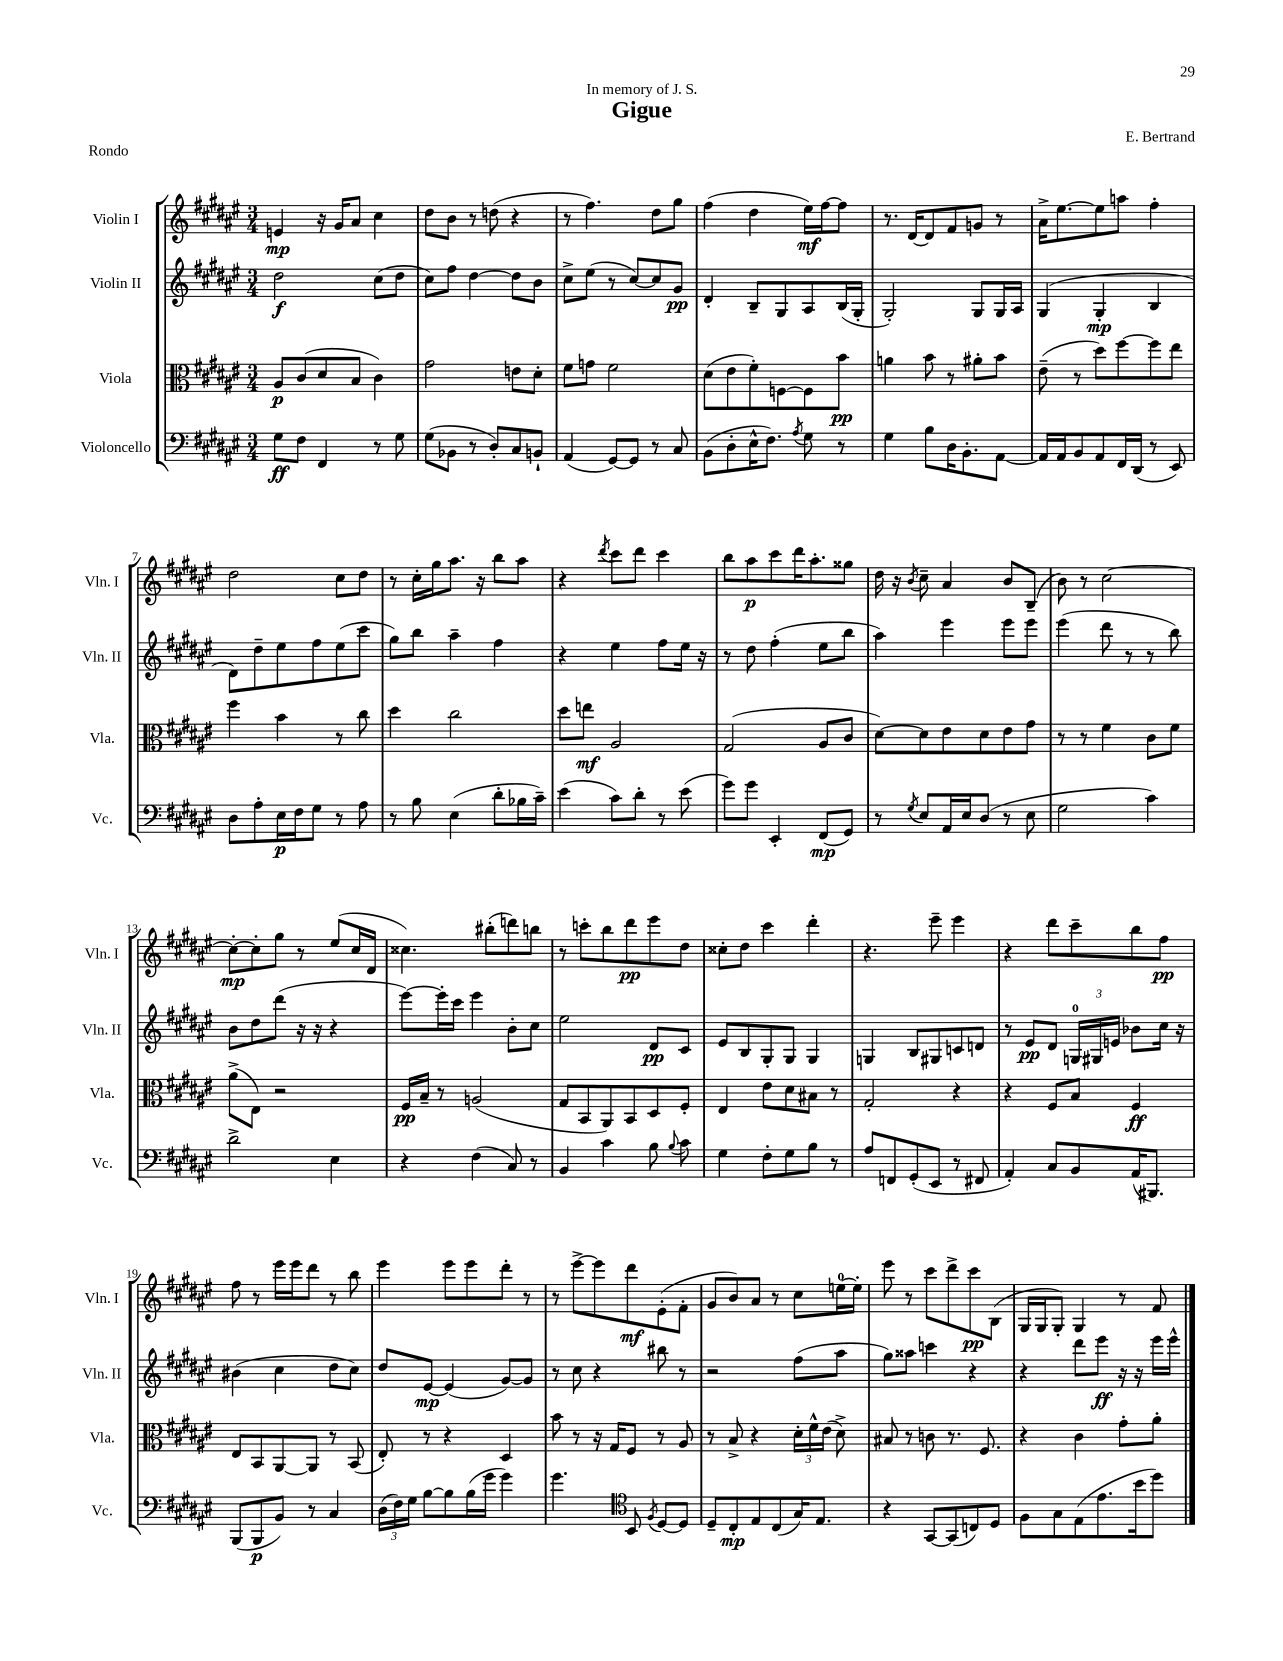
\header { title = "Gigue" composer = "E. Bertrand" dedication = "In memory of J. S." piece = "Rondo" }
<<
\new StaffGroup <<
\new Staff = "s0" \with { instrumentName = "Violin I" shortInstrumentName = "Vln. I" } {
    \clef treble \key fis \major \numericTimeSignature \time 3/4
    \autoBeamOff e'4\mp r16 gis'16[ ais'8] cis''4 |
    dis''8[ b'8] r8 d''8( r4 |
    r8 fis''4.) dis''8[ gis''8] |
    fis''4( dis''4 eis''16[\mf) fis''16~ fis''8] |
    r8. dis'16[~ dis'8 fis'8 g'8] r8 |
    ais'16[-> eis''8.~ eis''8 a''8] fis''4-. |
    dis''2 cis''8[ dis''8] |
    r8 cis''16[-. gis''16 ais''8.] r16 b''8[ ais''8] |
    r4 \acciaccatura { dis'''8 } cis'''8[ dis'''8] cis'''4 |
    b''8[ ais''8\p cis'''8 dis'''16 ais''8.-. gisis''8] |
    dis''16 r16 \acciaccatura { b'8 } cis''8-- ais'4 b'8[ b8]--( |
    b'8) r8 cis''2~ |
    cis''8[~-.\mp cis''8-. gis''8] r8 eis''8[( cis''16 dis'16] |
    cisis''4.) bis''8[-.( d'''8) b''8] |
    r8 c'''8[-. b''8 dis'''8\pp eis'''8 dis''8] |
    cisis''8[-. dis''8] cis'''4 dis'''4-. |
    r4. eis'''8-- eis'''4 |
    r4 dis'''8[ cis'''8-- b''8 fis''8]\pp |
    fis''8 r8 eis'''16[ eis'''16 dis'''8] r8 b''8 |
    eis'''4 eis'''8[ eis'''8 dis'''8]-. r8 |
    r8 eis'''8[~-> eis'''8 dis'''8\mf eis'8-.( fis'8]-. |
    gis'8[ b'8) ais'8] r8 cis''8[ e''16-0~ e''16]-. |
    eis'''8 r8 cis'''8[ dis'''8-> cis'''8\pp b8]( |
    gis16[ gis16 gis8]-.) gis4 r8 fis'8 \bar "|." |
}
\new Staff = "s1" \with { instrumentName = "Violin II" shortInstrumentName = "Vln. II" } {
    \clef treble \key fis \major \numericTimeSignature \time 3/4
    \autoBeamOff dis''2\f cis''8[( dis''8] |
    cis''8[) fis''8] dis''4~ dis''8[ b'8] |
    cis''8[-> eis''8]( r8 cis''8[~) cis''8 gis'8]\pp |
    dis'4-. b8[-- gis8 ais8 b16( gis16]-. |
    gis2-.) gis8[ gis16 ais16] |
    gis4( gis4-.\mp b4 |
    dis'8[) dis''8-- eis''8 fis''8 eis''8( cis'''8] |
    gis''8[) b''8] ais''4-- fis''4 |
    r4 eis''4 fis''8[ eis''16] r16 |
    r8 dis''8 fis''4-.( eis''8[ b''8] |
    ais''4) eis'''4 eis'''8[ eis'''8] |
    eis'''4( dis'''8 r8 r8 b''8) |
    b'8[ dis''8 dis'''8]( r16 r16 r4 |
    eis'''8[~) eis'''16-. cis'''16] eis'''4 b'8[-. cis''8] |
    eis''2 dis'8[\pp cis'8] |
    eis'8[ b8 gis8-. gis8] gis4 |
    g4 b8[ gis8 c'8 d'8] |
    r8 eis'8[\pp dis'8] \tuplet 3/2 { g16[-0 gis16 e'16] } bes'8[ cis''16] r16 |
    bis'4( cis''4 dis''8[ cis''8]) |
    dis''8[ eis'8]~\mp eis'4( gis'8[~) gis'8] |
    r8 cis''8 r4 bis''8 r8 |
    r2 fis''8[( ais''8] |
    gis''8[) aisis''8] c'''4 r4 |
    r4 dis'''8[ eis'''8]\ff r16 r16 eis'''16[ eis'''16]-^ \bar "|." |
}
\new Staff = "s2" \with { instrumentName = "Viola" shortInstrumentName = "Vla." } {
    \clef alto \key fis \major \numericTimeSignature \time 3/4
    \autoBeamOff ais8[\p cis'8( dis'8 b8] cis'4) |
    gis'2 e'8[ dis'8]-. |
    fis'8[ g'8] fis'2 |
    dis'8[( eis'8 fis'8-.) f8~ f8 b'8]\pp |
    a'4 b'8 r8 ais'8[-. b'8] |
    eis'8--( r8 dis''8[) fis''8~ fis''8 eis''8] |
    fis''4 b'4 r8 cis''8 |
    dis''4 cis''2 |
    dis''8[ e''8]\mf ais2 |
    gis2( ais8[ cis'8] |
    dis'8[~) dis'8 eis'8 dis'8 eis'8 gis'8] |
    r8 r8 fis'4 cis'8[ fis'8] |
    ais'8[->( eis8]) r2 |
    fis16[\pp b16]-- r8 a2( |
    gis8[ b,8 ais,8) b,8 dis8 fis8]-. |
    eis4 eis'8[ dis'8 bis8] r8 |
    gis2-. r4 |
    r4 fis8[ b8] fis4\ff |
    eis8[ b,8 ais,8~ ais,8] r8 b,8( |
    eis8-.) r8 r4 dis4 |
    b'8 r8 r16 gis16[ fis8] r8 ais8 |
    r8 b8-> r4 \tuplet 3/2 { dis'16[-. fis'16-^ eis'16]( } dis'8->) |
    bis8 r8 c'8 r8. fis8. |
    r4 cis'4 gis'8[-. ais'8]-. \bar "|." |
}
\new Staff = "s3" \with { instrumentName = "Violoncello" shortInstrumentName = "Vc." } {
    \clef bass \key fis \major \numericTimeSignature \time 3/4
    \autoBeamOff gis8[\ff fis8] fis,4 r8 gis8 |
    gis8[( bes,8] r8 dis8[-.) cis8 b,8]-! |
    ais,4( gis,8[~) gis,8] r8 cis8 |
    b,8[( dis8-. eis16-^ fis8.]) \acciaccatura { ais8 } gis8 r8 |
    gis4 b8[ dis16 b,8.-. ais,8]~ |
    ais,16[ ais,16 b,8 ais,8 fis,16 dis,16]( r8 eis,8) |
    dis8[ ais8-. eis16\p fis16 gis8] r8 ais8 |
    r8 b8 eis4( dis'8[-. bes16 cis'16]--) |
    eis'4( cis'8[) dis'8]-. r8 eis'8( |
    gis'8[) gis'8] eis,4-. fis,8[\mp( gis,8]) |
    r8 \acciaccatura { gis8 } eis8[ ais,16 eis16 dis8]( r8 eis8 |
    gis2 cis'4) |
    dis'2-> eis4 |
    r4 fis4( cis8) r8 |
    b,4 cis'4 b8 \appoggiatura { b8 } cis'8 |
    gis4 fis8[-. gis8 b8] r8 |
    ais8[ f,8 gis,8-.( eis,8] r8 fis,8 |
    ais,4-.) cis8[ b,8 ais,16( bis,,8.]) |
    b,,8[( b,,8\p b,8]) r8 cis4 |
    \tuplet 3/2 { dis16[( fis16) gis16] } b8[~ b8 b16( gis'16] gis'4) |
    gis'4. \clef tenor b,8 \acciaccatura { fis8 } dis8[~ dis8] |
    dis8[-- cis8-.\mp eis8 cis8( gis16) eis8.] |
    r4 gis,8[~ gis,8( c8) dis8] |
    fis8[ gis8 eis8( eis'8. b'16 dis''8]) \bar "|." |
}
>>
>>
